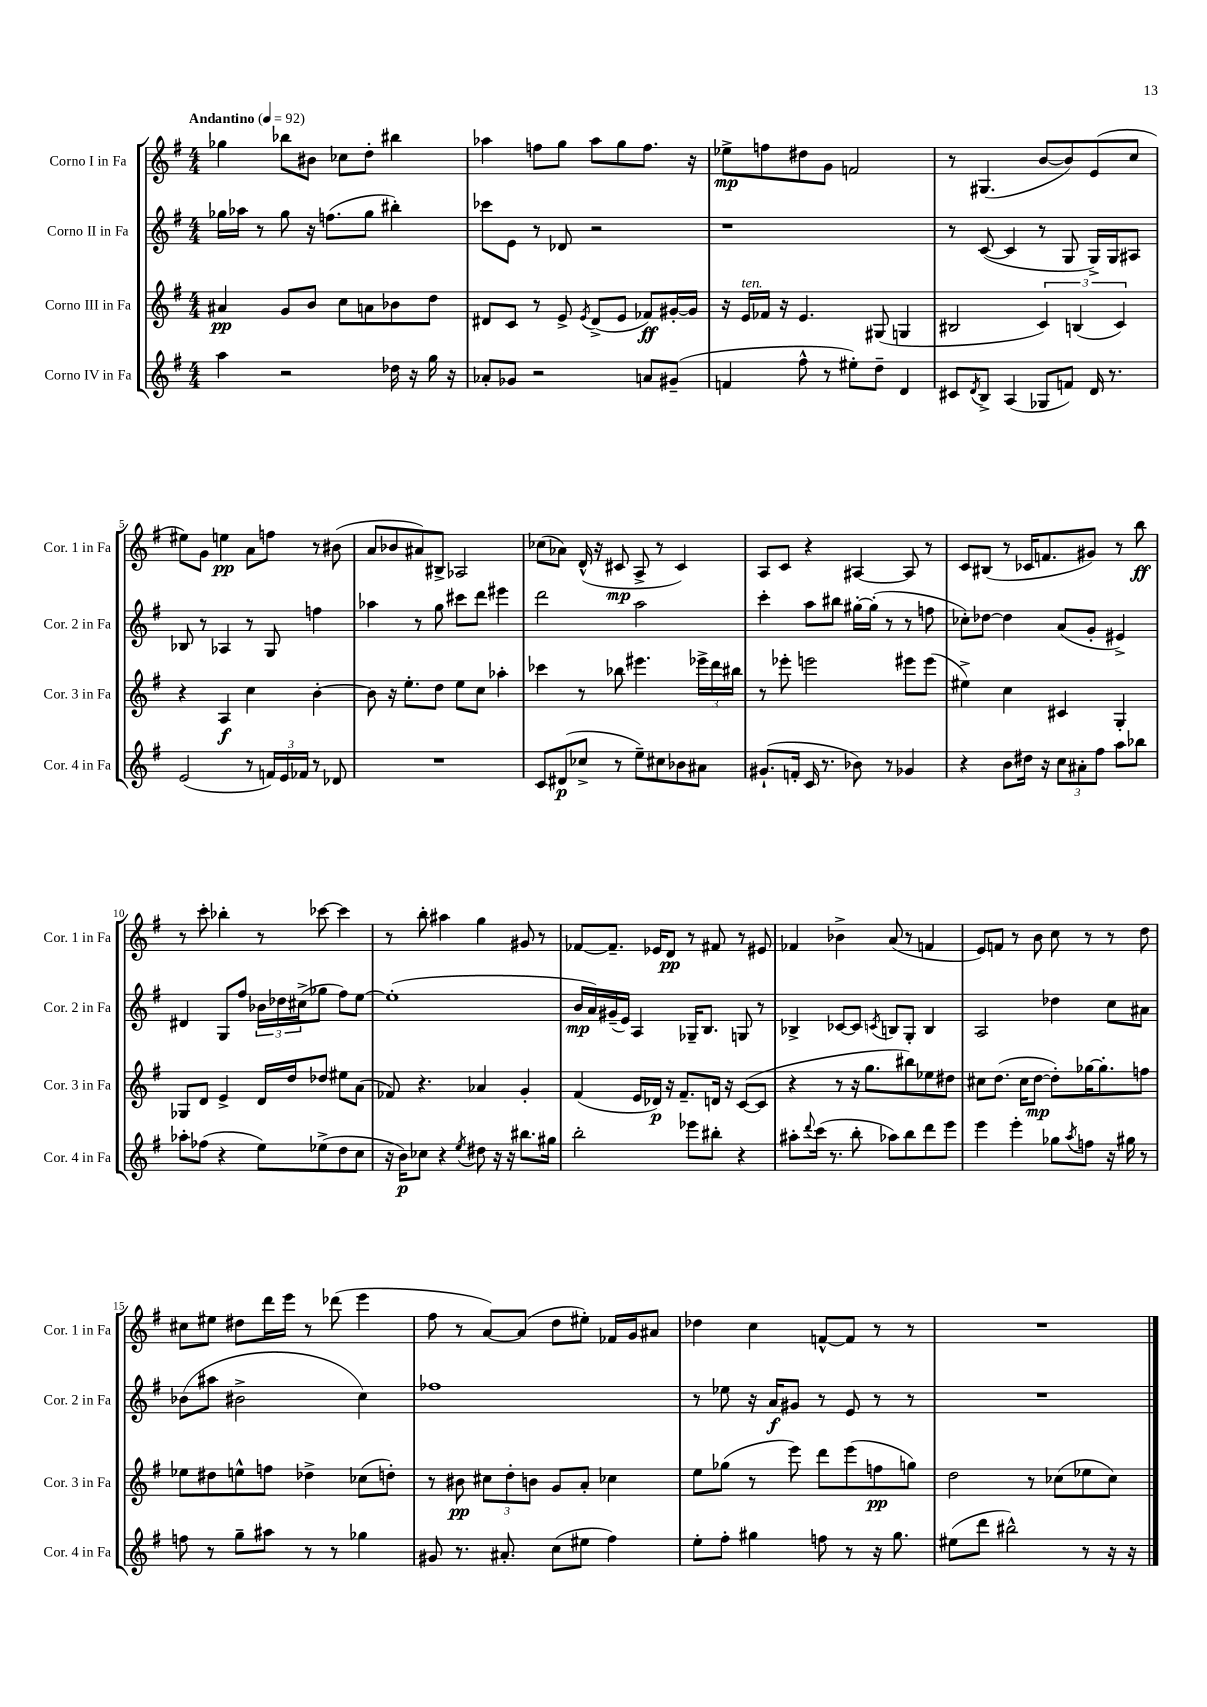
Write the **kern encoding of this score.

**kern	**kern	**kern	**kern
*staff4	*staff3	*staff2	*staff1
*clefG2	*clefG2	*clefG2	*clefG2
*k[f#]	*k[f#]	*k[f#]	*k[f#]
*M4/4	*M4/4	*M4/4	*M4/4
*MM92	*MM92	*MM92	*MM92
4aa	4a#	16gg-	4gg-
.	.	16aa-	.
.	.	8r	.
2r	8g	8gg-	8bb-
.	8b	16r	8b#
.	.	(8.ff	.
.	8cc	.	8cc-
.	8a	8gg-	8dd'
16dd-	8b-	4bb#')	4bb#
16r	.	.	.
16gg	8dd	.	.
16r	.	.	.
=	=	=	=
8a-'	8d#	8ccc-	4aa-
8g-	8c	8e	.
2r	8r	8r	8ff
.	8e^	8d-	8gg
.	8qe	.	.
.	(8d#^	2r	8aa-
.	8e	.	8gg
8a	8f-)	.	8.ff
(8g#~	[16g#'	.	.
.	16g#]	.	16r
=	=	=	=
4f	16r	1r	8ee-^
.	16e	.	.
.	16f-	.	8ff
.	16r	.	.
8ff#^^	4.e	.	8dd#
8r	.	.	8g
8ee#')	.	.	2f
8dd~	(8G#	.	.
4d	4G	.	.
=	=	=	=
8c#	2B#	8r	8r
8qd	.	.	.
8B^	.	([8c	(4.G#
(4A	.	4c]	.
8G-	6c)	8r	[8b
8f)	.	8G	8b])
.	(6B	.	.
16d	.	16G^)	(8e
8.r	.	16G	.
.	6c)	.	.
.	.	8A#	8cc
=	=	=	=
(2e	4r	8B-	8ee#)
.	.	8r	8g
.	4A	4A-	4ee
8r	4cc	8r	8a
24f)	.	8G	8ff
24e	.	.	.
24f-	.	.	.
8r	[4b'	4ff	8r
8d-	.	.	(8b#
=	=	=	=
1r	8b]	4aa-	8a
.	16r	.	8b-
.	8.ee'	.	.
.	.	8r	8a#)
.	8dd	8gg	8B#^
.	8ee	8ccc#	2A-
.	8cc	8ddd	.
.	4aa-'	4eee#	.
=	=	=	=
8c	4ccc-	2ddd	(8cc-
(8d#	.	.	8a-)
8cc-^	8r	.	(16d^^
.	.	.	16r
8r	8bb-	.	8c#
8ee~)	4.eee#	2aa	8A^
8cc#	.	.	8r
8b-	.	.	4c#)
8a#	24eee-^	.	.
.	24ddd	.	.
.	24bb#	.	.
=	=	=	=
(8.g#`	8r	4ccc'	8A
.	8eee-'	.	8c
16f'	.	.	.
16c	2eee	8aa	4r
8.r	.	.	.
.	.	8bb#	.
8b-)	.	[16gg#'	[4A#
.	.	(16gg#']	.
8r	.	8r	.
4g-	8eee#	8r	8A#]
.	(8eee#	8ff	8r
=	=	=	=
4r	4ee#^)	8cc-')	8c
.	.	[8dd-	(8B#
8b	4cc	4dd-]	8r
16dd#	.	.	16c-
16r	.	.	8.f
12cc	4c#	(8a	.
12a#'	.	.	.
.	.	8g'	8g#)
12ff#	.	.	.
8aa	4G'	4e#^)	8r
8bb-	.	.	8bb
=	=	=	=
8aa-'	8G-	4d#	8r
(8ff-	8d	.	8ccc'
4r	4e^	8G	4bb-'
.	.	8ff#	.
8ee)	16d	24b-	8r
.	.	24dd-	.
.	16dd	.	.
.	.	(24cc#^	.
(8ee-^	8dd-	8gg-	[8ccc-
8dd	8ee#	8ff#)	4ccc-]
8cc	(8a	[8ee	.
=	=	=	=
16r	8f-)	(1ee']	8r
16b)	.	.	.
8cc-	4.r	.	8bb'
4r	.	.	4aa#
8qee	.	.	.
8dd#	4a-	.	4gg
16r	.	.	.
16r	.	.	.
8.bb#	4g'	.	8g#
.	.	.	8r
16gg#	.	.	.
=	=	=	=
2bb'	(4f#	16b	[8f-
.	.	16a)	.
.	.	(16g#~	8.f-~]
.	.	16e)	.
.	16e	4A	.
.	16d-)	.	16e-
.	16r	.	8d
.	8.f#~	.	.
8eee-	.	16G-~	8r
.	.	8.B	.
8bb#'	16d	.	8f#
.	16r	.	.
4r	([8c	8G	8r
.	8c]	8r	8e#
=	=	=	=
8aa#'	4r	4B-^	4f-
8qqddd	.	.	.
(16ccc	.	.	.
8.r	.	.	.
.	8r	[8c-	4b-^
8bb'	16r	8c-]	.
.	8.gg	.	.
.	.	8qc	.
8aa-)	.	8B	(8a
8bb	8bb#)	8G'	8r
8ddd	8ee-	4B	4f
8eee	8dd#	.	.
=	=	=	=
4eee	8cc#	2A	8e)
.	(8.dd	.	8f
4eee'	.	.	8r
.	16cc#	.	.
.	[8dd	.	8b
8gg-	8dd'])	4dd-	8cc
8qaa	.	.	.
8ff	[16gg-	.	8r
.	8.gg-']	.	.
16r	.	8cc	8r
16gg#	.	.	.
8r	8ff	8a#	8dd
=	=	=	=
8ff	8ee-	(8b-	8cc#
8r	8dd#	8aa#	8ee#
8gg~	8ee^^	2b#^	8dd#
8aa#	8ff	.	16ddd
.	.	.	16eee
8r	4dd-^	.	8r
8r	.	.	(8ddd-
4gg-	(8cc-	4cc)	4eee
.	8dd')	.	.
=	=	=	=
8g#	8r	1ff-	8ff#
8.r	8b#	.	8r
.	12cc#	.	[8a)
8.a#'	.	.	.
.	12dd'	.	.
.	.	.	(8a]
.	12b	.	.
(8cc	8g	.	8dd
8ee#	8a'	.	8ee#')
4ff#)	4cc-	.	16f-
.	.	.	16g
.	.	.	8a#
=	=	=	=
8ee'	8ee	8r	4dd-
8ff#'	(8gg-	8ee-	.
4gg#	8r	16r	4cc
.	.	16a	.
.	8eee)	8g#	.
8ff	8ddd	8r	[8f^^
8r	(8eee	8e	8f]
16r	8ff	8r	8r
8.gg#	.	.	.
.	8gg)	8r	8r
=	=	=	=
(8ee#	2dd	1r	1r
8ddd	.	.	.
2bb#^^)	.	.	.
.	8r	.	.
.	(8cc-	.	.
8r	8ee-	.	.
16r	8cc-)	.	.
16r	.	.	.
==	==	==	==
*-	*-	*-	*-
